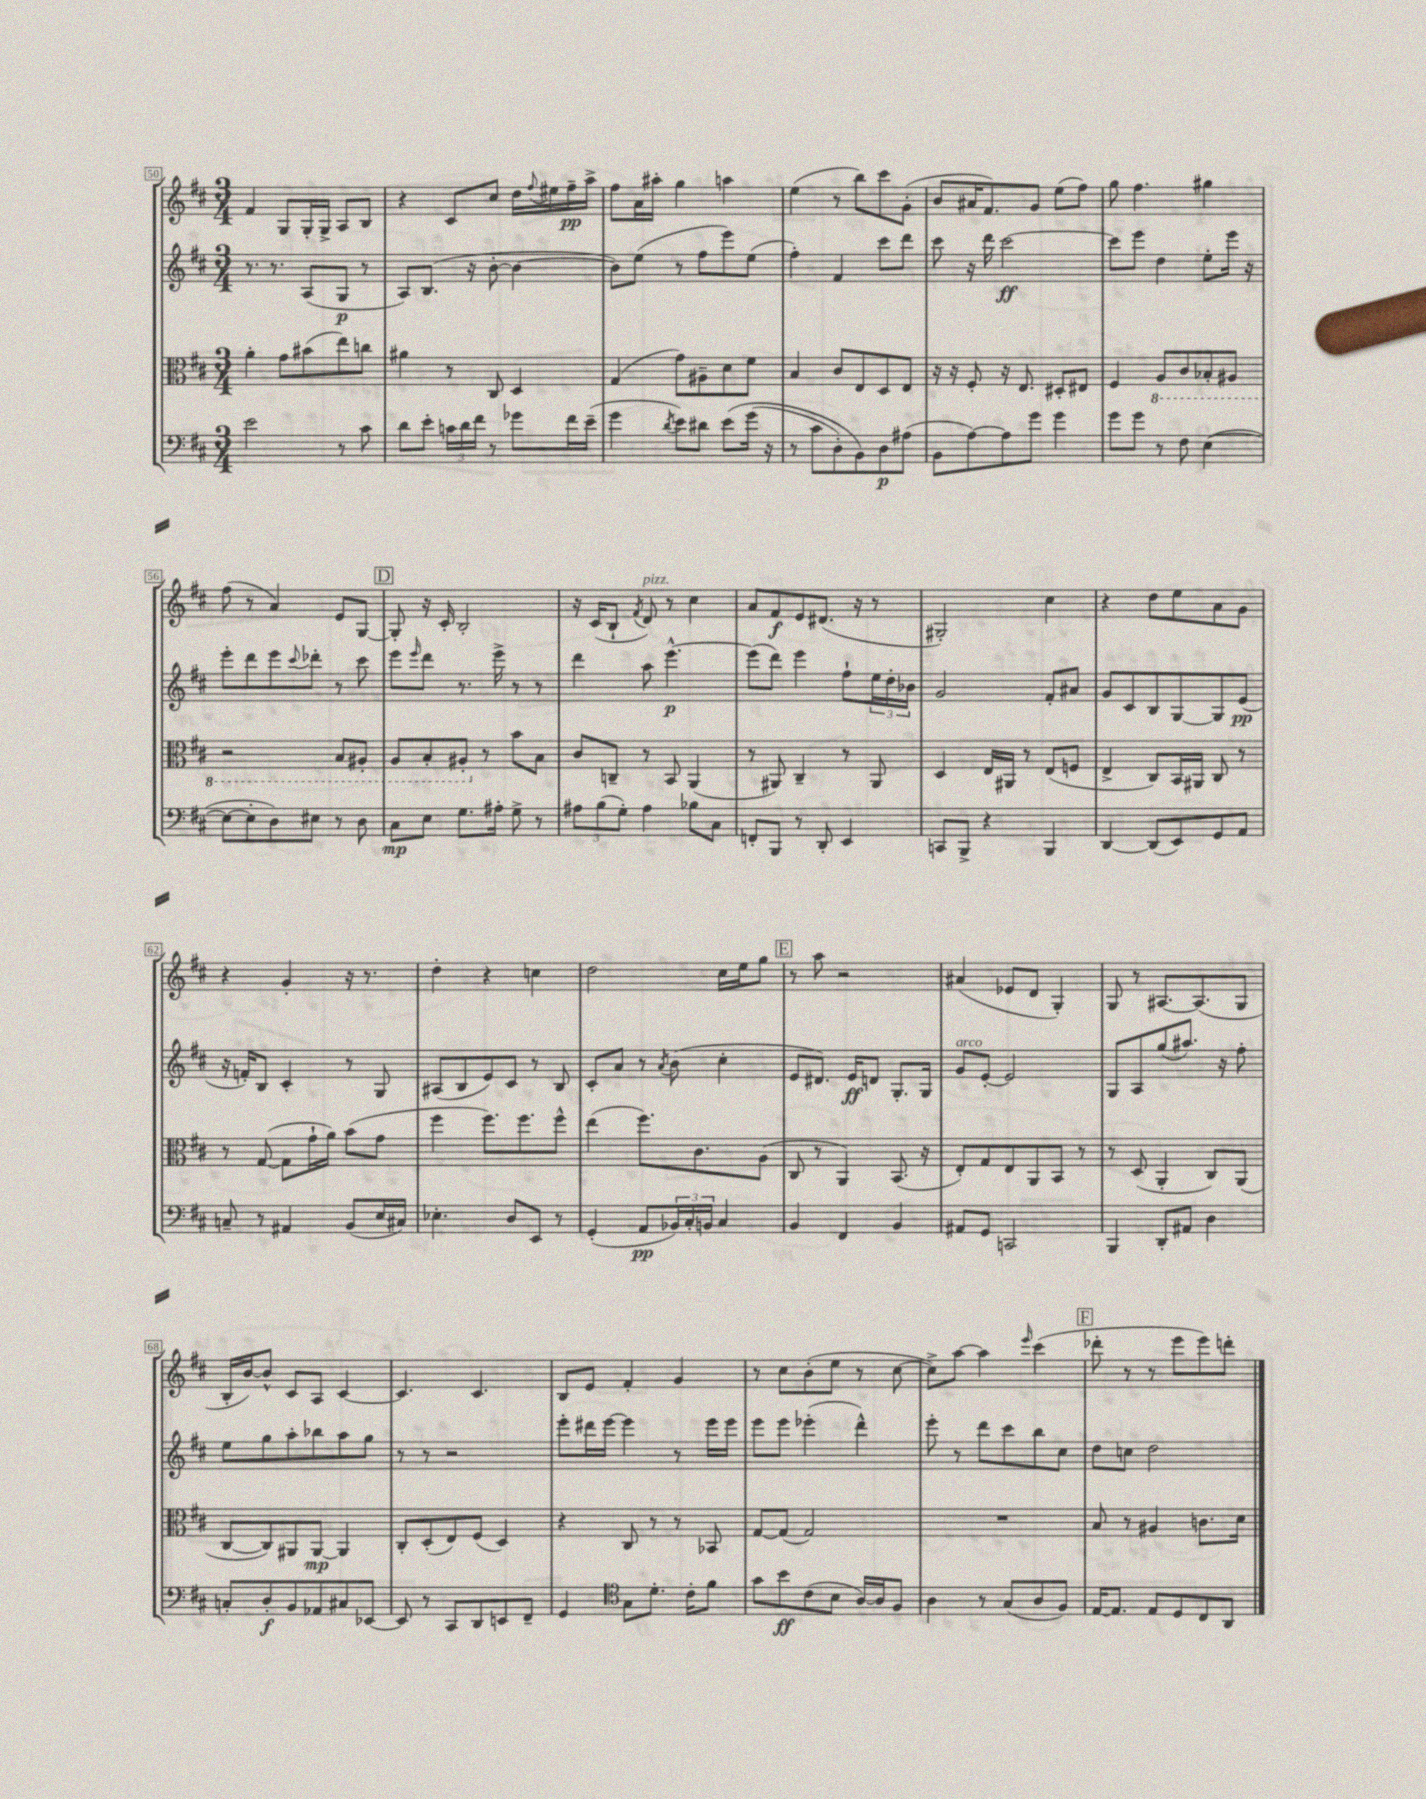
<<
\new StaffGroup <<
\new Staff = "s0" {
    \clef treble \key d \major \numericTimeSignature \time 3/4
    fis'4 g8 g16-. g16-> a8 b8 |
    r4 cis'8 cis''8 d''16 \appoggiatura { fis''8 } eis''16 fis''16--\pp a''16-> |
    fis''8 a'16 ais''16-. g''4 a''4 |
    e''4( r8 b''8) cis'''8 g'8-.( |
    b'8 ais'16 fis'8.) g'8 e''8( fis''8) |
    g''8 fis''4. gis''4 |
    fis''8( r8 a'4) e'8 g8~ |
    \mark \markup { \box "D" } g8-. r16 cis'16-. b2-. |
    r16 cis'16( b8-! \acciaccatura { fis'8 } d'8^\markup { \italic "pizz." }) r8 cis''4 |
    a'8 fis'8\f e'8 dis'8.( r16 r8 |
    gis2-.) cis''4 |
    r4 d''8 e''8 a'8 g'8 |
    r4 g'4-. r16 r8. |
    d''4-. r4 c''4 |
    d''2 cis''16 e''16 g''8 |
    \mark \markup { \box "E" } r8 a''8 r2 |
    ais'4( ees'8 d'8 g4-.) |
    g8 r8 ais8.~ ais8.( g8 |
    b16-. b'16~) b'8-^ cis'8 a8 cis'4~ |
    cis'4. cis'4. |
    b8 e'8 fis'4-. g'4 |
    r8 cis''8 b'8-.( e''8 r8 cis''8~ |
    cis''8->) a''8~ a''4 \grace { e'''16 } cis'''4( |
    \mark \markup { \box "F" } des'''8-. r8 r8 e'''8 e'''8) d'''8-. \bar "|." |
}
\new Staff = "s1" {
    \clef treble \key d \major \numericTimeSignature \time 3/4
    r8. r8. a8( g8\p r8 |
    a8) b8.( r16 b'8~-. b'4~ |
    b'8) e''8( r8 fis''8 e'''8) e''8( |
    fis''4-.) fis'4 cis'''8 d'''8 |
    cis'''8 r16 d'''16 cis'''2~\ff |
    cis'''8 e'''8 d''4 e''8-. e'''16 r16 |
    e'''8-. d'''8 e'''8 \appoggiatura { cis'''8 } des'''8-. r8 cis'''8 |
    \mark \markup { \box "D" } e'''8 \grace { e'''16 } d'''8 r8. e'''16-> r8 r8 |
    d'''4 a''8 e'''4.~-^\p |
    e'''8( d'''8) e'''4 fis''8-! \tuplet 3/2 { e''16 d''16-. bes'16 } |
    g'2 fis'8-. ais'8 |
    g'8 cis'8 b8 g8~ g8 e'8\pp( |
    r16 f'16-.) b8 cis'4-. r8 g8 |
    ais8( b8 e'8) cis'8 r8 b8 |
    cis'8-. a'8 r8 \acciaccatura { a'8 } b'8( cis''4-. |
    \mark \markup { \box "E" } e'8 dis'8.) e'16\ff d'8 g8.-. g16 |
    g'8^\markup { \italic "arco" } e'8~-. e'2 |
    g8 a8 g''8( ais''8.) r16 fis''8-. |
    e''8 g''8 a''8-. bes''8 a''8 g''8 |
    r8 r8 r2 |
    e'''8-. dis'''16 e'''16~ e'''4 r8 e'''16 e'''16 |
    e'''8 e'''8 ees'''4-.( d'''4-^) |
    e'''8-. r8 d'''8 cis'''8 b''8 cis''8 |
    \mark \markup { \box "F" } d''8 c''8 d''2 \bar "|." |
}
\new Staff = "s2" {
    \clef alto \key d \major \numericTimeSignature \time 3/4
    a'4-. g'8 bis'8( e''8) c''8 |
    ais'4 r8 cis8 d4 |
    g4( g'8) ais8-- d'8 fis'8 |
    b4 cis'8 e8 d8 e8 |
    r16 r16 fis8-. r16 e8. dis8-. eis8 |
    fis4 \ottava #-1 a,8 cis8 bes,8-. ais,8 |
    r2 b,8 ais,8-. |
    \mark \markup { \box "D" } a,8 b,8-. ais,8-. \ottava #0 r8 b'8 b8 |
    cis'8 c8-- r8 b,8 a,4( |
    r8 ais,8) cis4-- r8 ais,8 |
    d4 e16 ais,16 r8 e8( f8 |
    e4-> cis8) b,16 ais,16 cis8 r8 |
    r8 g8~( g8 g'16-! a'16) b'8( g'8 |
    fis''4 fis''8.) fis''8. fis''8-^ |
    e''4( fis''8.) cis'8. a8( |
    \mark \markup { \box "E" } cis8 r8 a,4) b,8.( r16 |
    e8-.) g8 e8 a,8 b,8 r8 |
    r8 d8( a,4-. cis8) a,8( |
    cis8~ cis8) ais,8 ais,8~\mp ais,4 |
    cis8-. d8-.( e8) fis8( d4) |
    r4 cis8 r8 r8 bes,8 |
    g8~ g8( g2) |
    R2. |
    \mark \markup { \box "F" } b8 r8 ais4 c'8. d'16 \bar "|." |
}
\new Staff = "s3" {
    \clef bass \key d \major \numericTimeSignature \time 3/4
    e'2 r8 cis'8 |
    d'8 e'8-. \tuplet 3/2 { c'16 d'16 fis'16 } r8 ges'8 fis'16 e'16--( |
    g'4 \acciaccatura { d'8 } e'8) dis'8 e'8\( g'16( r16 |
    r8 cis'8 d8-.) b,8\) d8\p ais8( |
    b,8 a8~) a8 g'8 g'4 |
    g'8 g'8 r8 fis8 e4~( |
    e8~ e8-. d8) eis8 r8 d8 |
    \mark \markup { \box "D" } cis8\mp e8 g8. ais16-. g8-> r8 |
    \tuplet 3/2 { ais8 b8( g8-.) } ais4 bes8 cis8 |
    f,8-. b,,8 r8 d,8-. e,4 |
    c,8 b,,8-> r4 b,,4 |
    d,4~ d,8( e,8) g,8 a,8 |
    c8-- r8 ais,4 b,8( e16 cis16) |
    ees4.-. d8 e,8 r8 |
    g,4-.( a,8\pp \tuplet 3/2 { bes,16) cis16-. b,16 } cis4 |
    \mark \markup { \box "E" } b,4 fis,4 b,4 |
    ais,8 g,8 c,2 |
    b,,4 d,8-. ais,8 d4 |
    c8-. d8-.\f b,8 aes,8 cis8 ees,8~ |
    ees,8 r8 cis,8 d,8 e,8 fis,8-- |
    g,4 \clef tenor g8 d'8.-. cis'16-. fis'8 |
    g'8 b'8\ff cis'8( b8 a16~) a16 fis8 |
    a4 r8 g8( a8 fis8) |
    \mark \markup { \box "F" } e16~ e8. e8 d8 cis8 a,8 \bar "|." |
}
>>
>>
\layout { \context { \Score currentBarNumber = #50 \override BarNumber.stencil = #(make-stencil-boxer 0.1 0.3 ly:text-interface::print) } }
